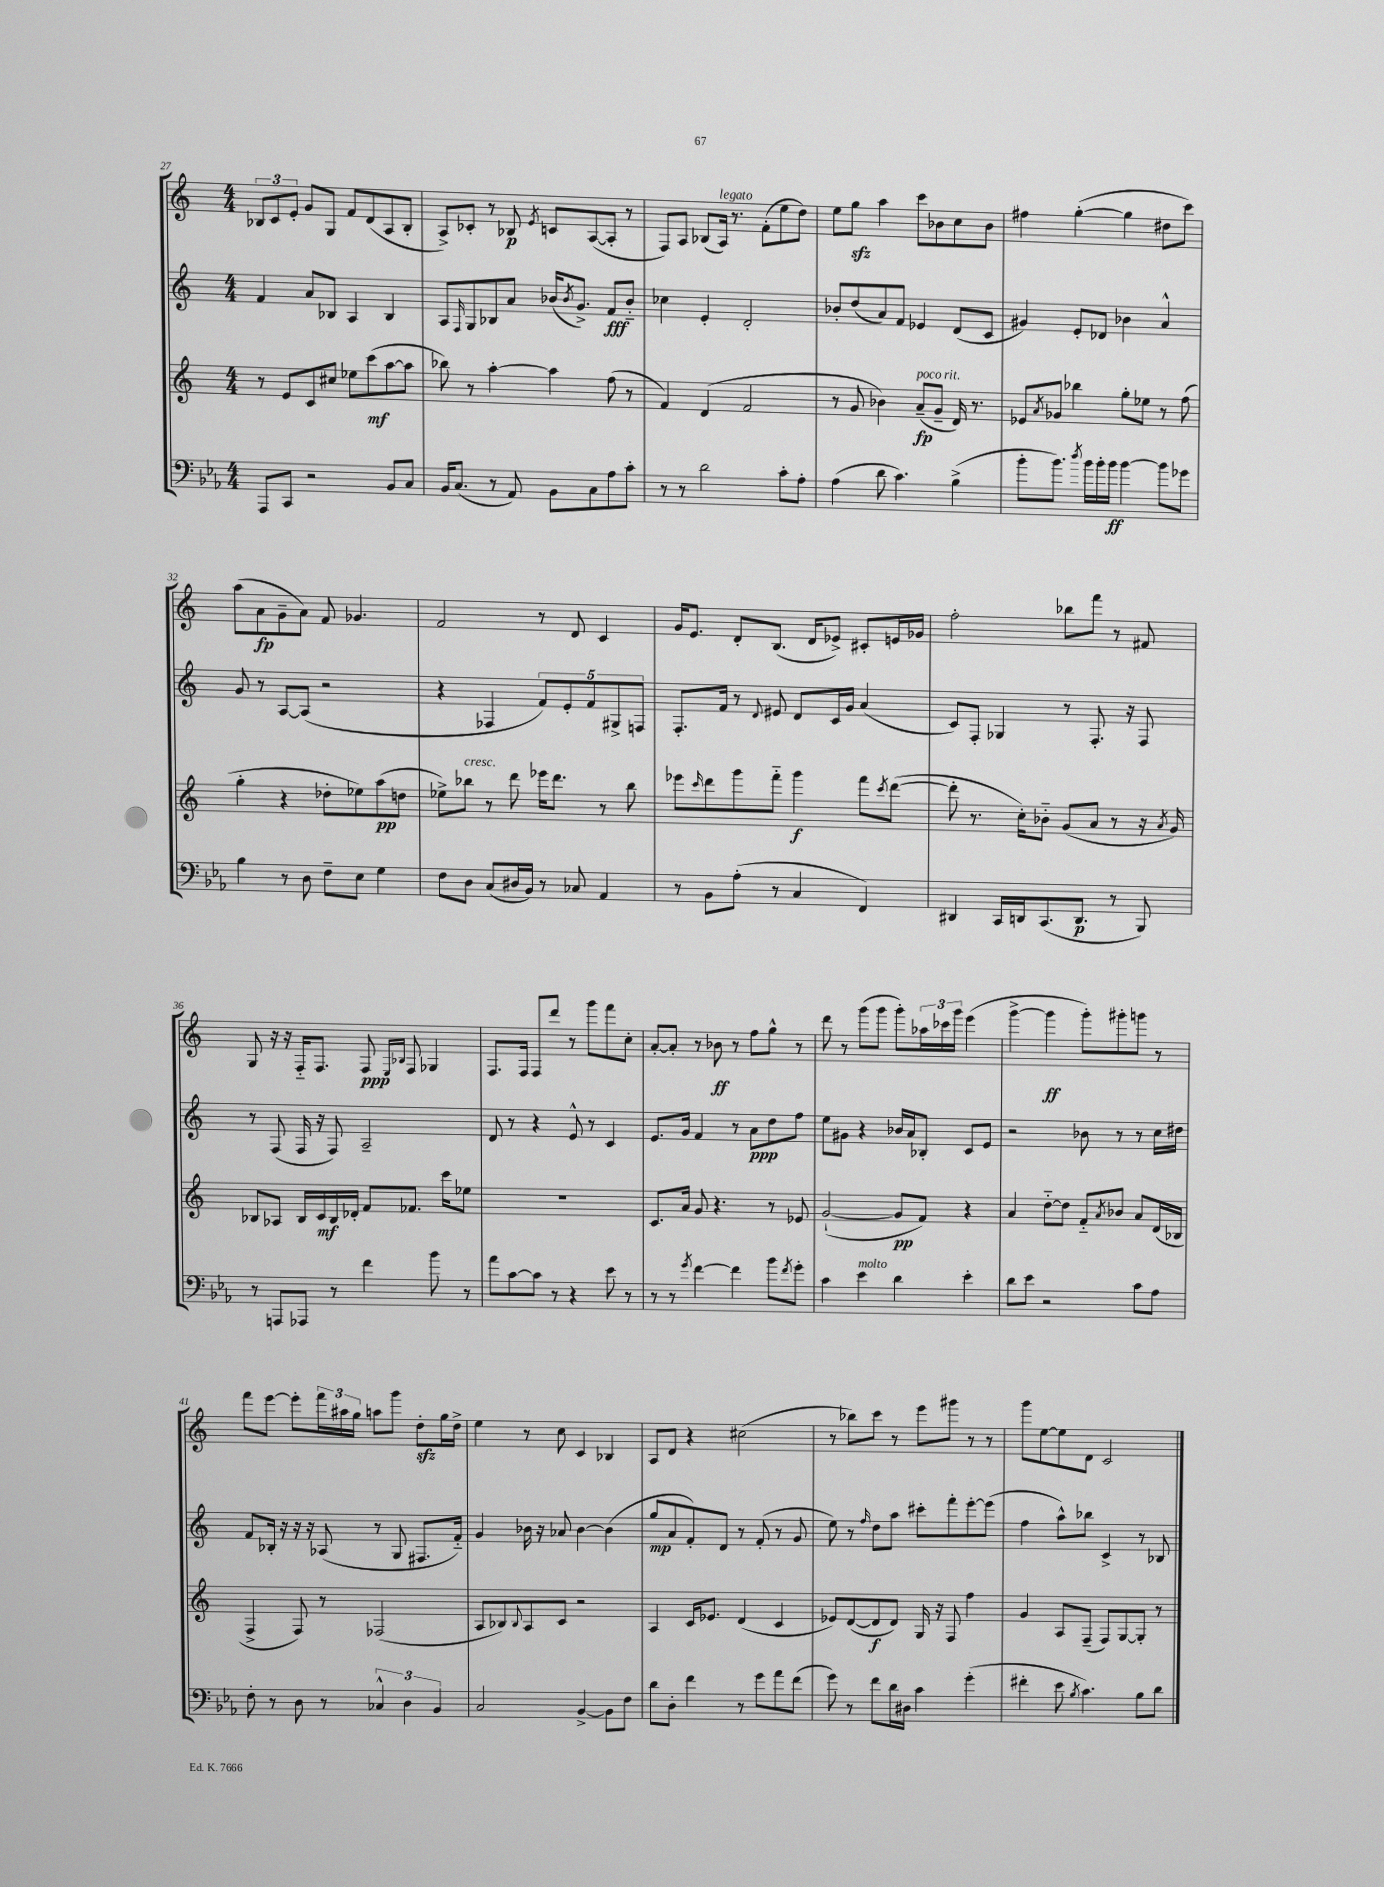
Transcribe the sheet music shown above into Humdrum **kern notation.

**kern	**kern	**kern	**kern
*staff4	*staff3	*staff2	*staff1
*clefF4	*clefG2	*clefG2	*clefG2
*k[b-e-a-]	*k[]	*k[]	*k[]
*M4/4	*M4/4	*M4/4	*M4/4
8AAA-	8r	4f	12B-
.	.	.	12c
8CC	8e	.	.
.	.	.	12e'
2r	8c	8a	8g
.	8cc#	8B-	8G
.	8ee-	4A	8f
.	(8ccc	.	(8d
8BB-	[8aa	4B-	8A
8C	8aa]	.	8B-'
=	=	=	=
16BB-	8bb-)	8A	8A^)
(8.C	.	.	.
.	.	16qqF	.
.	8r	8G	8c-'
8r	[4aa'	8B-	8r
8AA-)	.	8a	8B-
.	.	.	8qe
8BB-	4aa]	(16b-	8c
.	.	8qb-	.
.	.	8.g^)	.
8C	.	.	([8A
8A-	(8ff	8f	8A']
8c'	8r	8b-'~	8r
=	=	=	=
8r	4f)	4cc-	8F)
8r	.	.	8A
2d	(4d	4e'	(8B-
.	.	.	16A)
.	.	.	8.r
.	2f	2d'	.
.	.	.	(8f'
8c'	.	.	8ee
8A-'	.	.	8dd)
=	=	=	=
(4A-	8r	8b-'	8ee
.	8g	(8dd	8gg
8d	4b-)	8a)	4aa
4.c)	.	8f	.
.	(8a~	4e-	8ccc
.	8g~	.	8b-
(4B-^	16d)	(8d	8cc
.	8.r	.	.
.	.	8c	8b-
=	=	=	=
8b-'	8e-	4g#)	4ff#
.	8qa	.	.
8.b-)	8g-	.	.
.	4bb-	8e'	([4gg'
8qdd	.	.	.
16b-	.	.	.
16b-'	.	8d-	.
16b-	.	.	.
[4b-	8gg'	4b-	4gg]
.	8ee-	.	.
8b-]	8r	4a^^	8dd#
8g-	(8ff	.	8ccc)
=	=	=	=
4B-	4gg'	8g	(8aa
.	.	8r	8a
8r	4r	[8A	8g~
8D	.	(8A]	8a)
8F~	8dd-'	2r	8f
8E-	8ee-)	.	4.g-
4G	(8aa	.	.
.	8dd	.	.
=	=	=	=
8F	8ee-^)	4r	2f
8D	8bb-	.	.
(8C	8r	4F-	.
16D#	8ddd	.	.
16BB-)	.	.	.
8r	16eee-	10f)	8r
.	8.ddd	.	.
.	.	10e'	.
8C-	.	.	8d
.	.	10f	.
4AA-	8r	.	4c
.	.	10G#^	.
.	8bb-	.	.
.	.	10F	.
=	=	=	=
8r	8eee-	8.F'	16g
.	.	.	8.e
.	16qqccc	.	.
8BB-	8ddd	.	.
.	.	16f	.
(8A-'	8ggg	8r	8d'
.	.	8qqd	.
8r	8fff'~	8e#	(8.B
4C	4ggg	8d	.
.	.	.	16d
.	.	16c	8e-^)
.	.	16g	.
4FF)	8fff	(4a	8c#'
.	8qccc	.	.
.	([8ddd	.	16e
.	.	.	16g-
=	=	=	=
4DD#	8ddd']	8c)	2ff'
.	8.r	8F'	.
16CC	.	4G-	.
16DD	16cc')	.	.
(8.CC	8b-'~	.	.
.	(8g	8r	8bb-
8.DD	.	.	.
.	8a	8.F'	8fff
8r	8r	.	8r
.	.	16r	.
8BBB-)	16r	8F	8f#
.	8qa	.	.
.	16g)	.	.
=	=	=	=
8r	8B-	8r	8G
8AAA	8A-	(8F	16r
.	.	.	16r
8AAA-	16B-	16F	16F'~
.	16c	16r	8.F
8r	16B-	8F)	.
.	16d-'	.	.
4f	8f	2A~	8F
.	.	.	16qqE
.	.	.	16qqB-
.	8.f-	.	8F
8b-	.	.	4G-
.	16ccc	.	.
8r	8ee-	.	.
=	=	=	=
8a-	1r	8d	8.F
[8c	.	8r	.
.	.	.	16F
8c]	.	4r	8F
8r	.	.	8ddd
4r	.	8e^^	8r
.	.	8r	8ggg
8e-	.	4c	8fff
8r	.	.	8cc'
=	=	=	=
8r	8.c	8.e	[8a'
8r	.	.	8a']
.	16a	16g	.
8qg	.	.	.
[4f	8g	4f	8r
.	4.r	.	8b-
4f]	.	8r	8r
.	.	8a	8ff
8b-	8r	8dd	8gg^^
8qf	.	.	.
8g'	8e-	8ff	8r
=	=	=	=
4c	([2g`	8ee	8ddd
.	.	8g#	8r
4e-	.	4r	(8ggg
.	.	.	8ggg
4d	8g]	16b-	8ggg')
.	.	16a	.
.	8f)	8B-'	24aa-
.	.	.	24ccc-
.	.	.	24ggg
4e-'	4r	8c	(4eee
.	.	8e	.
=	=	=	=
8d	4a	2r	[4ggg^
8e-	.	.	.
2r	[8dd'~	.	4ggg]
.	8dd]	.	.
.	8f'~	8b-	8ggg')
.	8qa	.	.
.	8b-	8r	8ggg#'
8c	8a	8r	8ggg
8A-	(16d	16cc	8r
.	16B-	16dd#	.
=	=	=	=
8F'	4F^	8f	8fff
8r	.	16B-'	[8eee
.	.	16r	.
8D	8F)	16r	8eee']
.	.	16r	.
8r	8r	(8A-	24fff
.	.	.	24aa#
.	.	.	24gg
6C-^^	(2F-	8r	8aa
.	.	8G	8ggg
6D	.	.	.
.	.	8.F#	8dd'
6BB-	.	.	.
.	.	.	16gg
.	.	16f'~)	16dd^
=	=	=	=
2C	8A	4g	4ee
.	8B-)	.	.
.	8qqB-	.	.
.	8A	16b-	8r
.	.	16r	.
.	8c	8a-	8cc
[4BB-^	2r	[4b-	4c
8BB-]	.	(4b-]	4B-
8F	.	.	.
=	=	=	=
8d	4A	8gg	8A
8D'	.	8a	8d
4f	16c	8f')	4r
.	8.e-	.	.
.	.	8d	.
8r	(4d	8r	(2cc#
8g	.	(8f'	.
8a-	4c	8r	.
(8f	.	8g	.
=	=	=	=
8g)	8e-)	8ee)	8r
8r	([8d	8r	8bb-)
.	.	16qqff	.
8f	8d]	8dd	8ccc
16d	8d)	8aa	8r
16D#	.	.	.
4c	16G	8ccc#'	8eee
.	16r	.	.
.	8F	8fff'	8ggg#
(4g'	4ff	[8eee'	8r
.	.	(8eee]	8r
=	=	=	=
4f#'	4g	4ff	8ggg
.	.	.	[8ee
8e-	8A	8aa^^)	8ee]
8qB-	.	.	.
4.c)	(8F~	8bb-	8d
.	8F)	4c^	2c
.	[8G	.	.
8B-	8G']	8r	.
8d	8r	8B-	.
==	==	==	==
*-	*-	*-	*-
